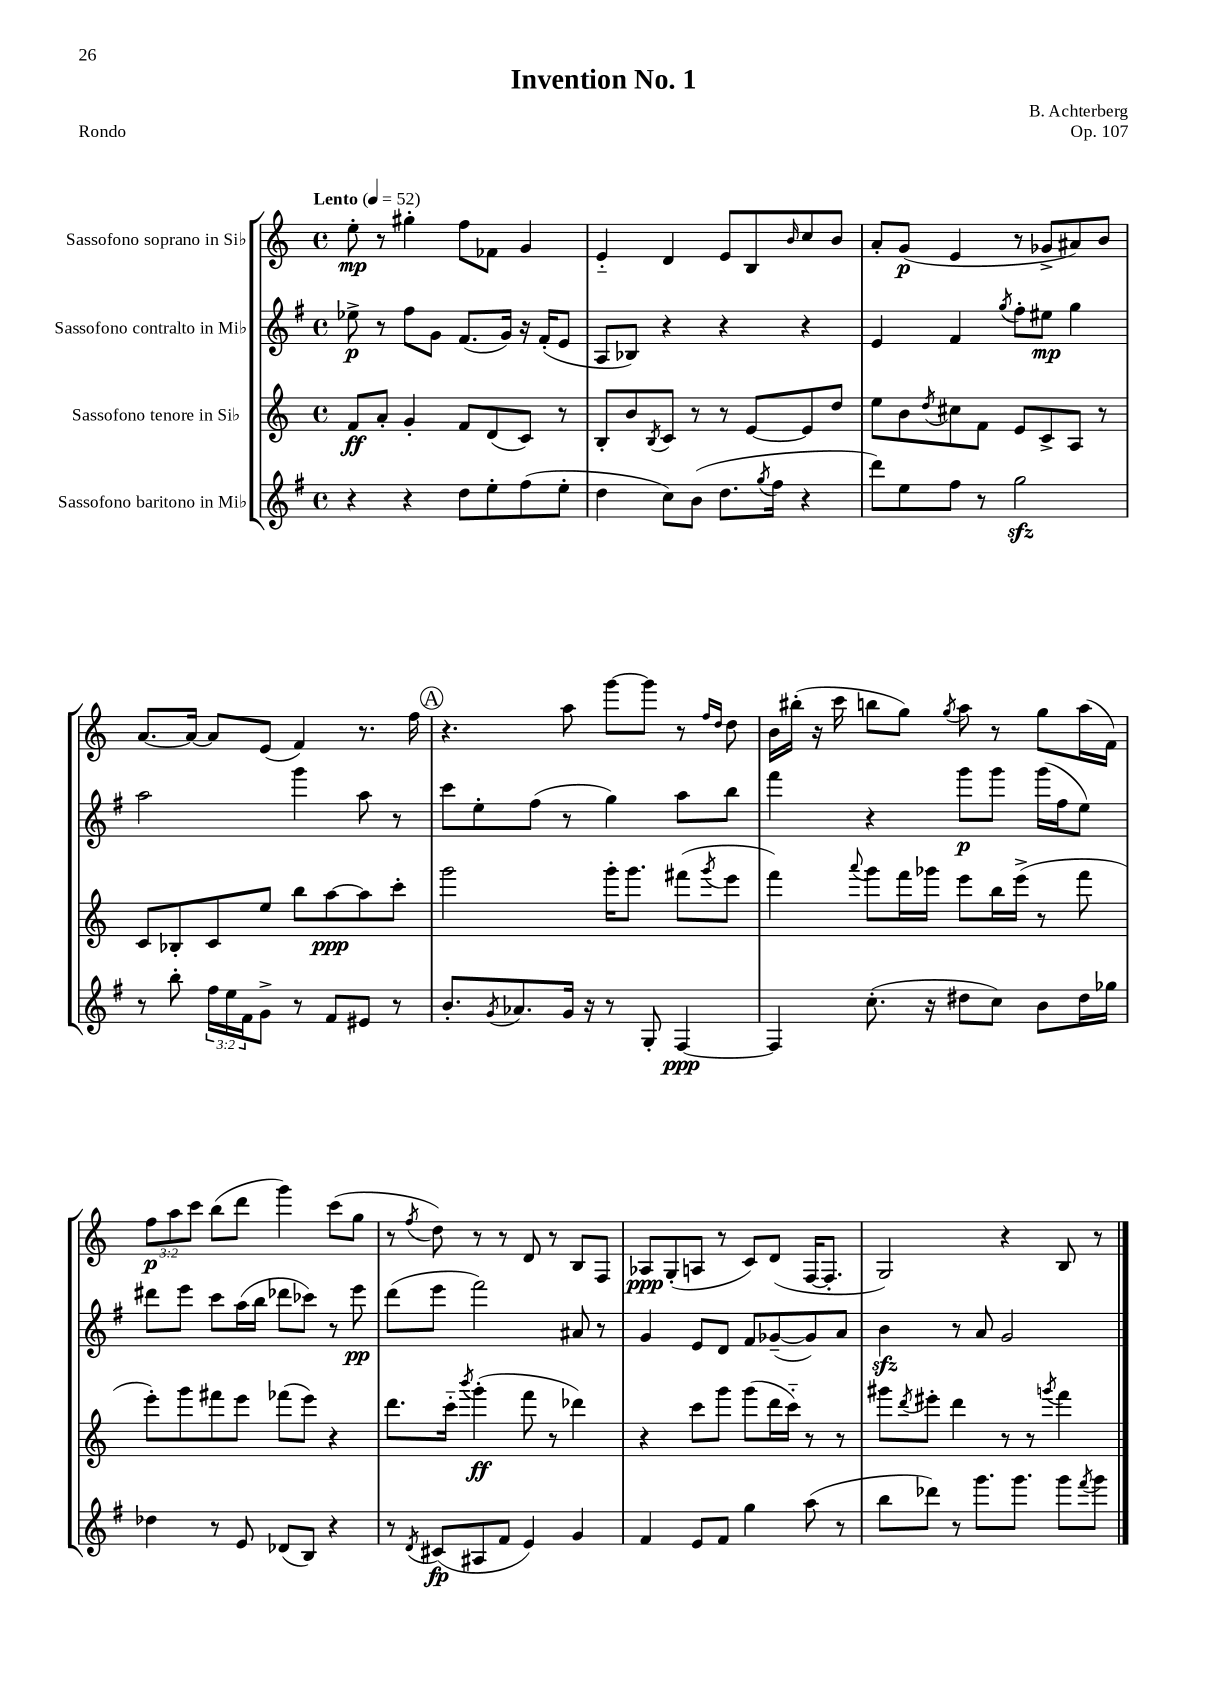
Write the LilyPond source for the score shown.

\header { title = "Invention No. 1" composer = "B. Achterberg" opus = "Op. 107" piece = "Rondo" }
<<
\new StaffGroup <<
\new Staff = "s0" \with { instrumentName = "Sassofono soprano in Sib" } {
    \clef treble \key c \major \defaultTimeSignature \time 4/4 \override Staff.TupletNumber.text = #tuplet-number::calc-fraction-text \tempo "Lento" 4 = 52
    e''8-.\mp r8 gis''4-. f''8 fes'8 g'4 |
    e'4-_ d'4 e'8 b8 \grace { b'16 } c''8 b'8 |
    a'8-. g'8\p( e'4 r8 ges'8-> ais'8) b'8 |
    a'8.~ a'16~ a'8 e'8( f'4) r8. f''16 |
    \mark \markup { \circle "A" } r4. a''8 g'''8~ g'''8 r8 \grace { f''16 d''16 } d''8 |
    b'16 bis''16-.( r16 c'''16 b''8 g''8) \acciaccatura { g''8 } a''8 r8 g''8 a''16( f'16) |
    \tuplet 3/2 { f''8\p a''8 c'''8 } b''8( d'''8 g'''4) c'''8( g''8 |
    r8 \acciaccatura { f''8 } d''8) r8 r8 d'8 r8 b8 f8 |
    aes8\ppp g8-.( a8 r8 c'8) d'8( f16~ f8.-. |
    g2) r4 b8 r8 \bar "|." |
}
\new Staff = "s1" \with { instrumentName = "Sassofono contralto in Mib" } {
    \clef treble \key g \major \defaultTimeSignature \time 4/4
    ees''8->\p r8 fis''8 g'8 fis'8.( g'16) r16 fis'16-.( e'8 |
    a8 bes8) r4 r4 r4 |
    e'4 fis'4 \acciaccatura { g''8 } fis''8-. eis''8\mp g''4 |
    a''2 g'''4 a''8 r8 |
    \mark \markup { \circle "A" } c'''8 e''8-. fis''8( r8 g''4) a''8 b''8 |
    fis'''4 r4 g'''8\p g'''8 g'''16( fis''16 e''8) |
    dis'''8 e'''8 c'''8 a''16( b''16 des'''8 ces'''8) r8 e'''8\pp |
    d'''8( e'''8 fis'''2) ais'8 r8 |
    g'4 e'8 d'8 fis'8 ges'8~--( ges'8) a'8 |
    b'4\sfz r8 a'8 g'2 \bar "|." |
}
\new Staff = "s2" \with { instrumentName = "Sassofono tenore in Sib" } {
    \clef treble \key c \major \defaultTimeSignature \time 4/4
    f'8\ff a'8-. g'4-. f'8 d'8( c'8) r8 |
    b8-. b'8 \acciaccatura { b8 } c'8 r8 r8 e'8~ e'8 d''8 |
    e''8 b'8 \acciaccatura { d''8 } cis''8 f'8 e'8 c'8-> a8 r8 |
    c'8 bes8-. c'8 e''8 b''8 a''8~\ppp a''8 c'''8-. |
    \mark \markup { \circle "A" } g'''2 g'''16-. g'''8. fis'''8( \acciaccatura { g'''8 } e'''8 |
    f'''4) \appoggiatura { a'''8 } g'''8 f'''16 ges'''16 e'''8 b''16 e'''16->( r8 f'''8 |
    e'''8-.) g'''8 fis'''8 e'''8 fes'''8( e'''8) r4 |
    d'''8. c'''16-_ \acciaccatura { b'''8 } g'''4-.\ff( f'''8 r8 des'''4) |
    r4 c'''8 g'''8 g'''8( d'''16 c'''16-_) r8 r8 |
    gis'''8 \acciaccatura { d'''8 } eis'''8-. d'''4 r8 r8 \acciaccatura { g'''8 } f'''4 \bar "|." |
}
\new Staff = "s3" \with { instrumentName = "Sassofono baritono in Mib" } {
    \clef treble \key g \major \defaultTimeSignature \time 4/4 \override Staff.TupletNumber.text = #tuplet-number::calc-fraction-text
    r4 r4 d''8 e''8-. fis''8( e''8-. |
    d''4 c''8) b'8( d''8. \acciaccatura { g''8 } fis''16 r4 |
    d'''8) e''8 fis''8 r8 g''2\sfz |
    r8 b''8-. \tuplet 3/2 { fis''16 e''16 fis'16 } g'8-> r8 fis'8 eis'8 r8 |
    \mark \markup { \circle "A" } b'8.-. \acciaccatura { g'8 } aes'8. g'16 r16 r8 g8-. fis4~\ppp |
    fis4 c''8.-.( r16 dis''8 c''8) b'8 dis''16 ges''16 |
    des''4 r8 e'8 des'8( b8) r4 |
    r8 \acciaccatura { d'8 } cis'8\fp( ais8 fis'8 e'4) g'4 |
    fis'4 e'8 fis'8 g''4 a''8( r8 |
    b''8 des'''8) r8 g'''8. g'''8. g'''8 \acciaccatura { fis'''8 } g'''8 \bar "|." |
}
>>
>>
\layout { \context { \Score \remove "Bar_number_engraver" } }
